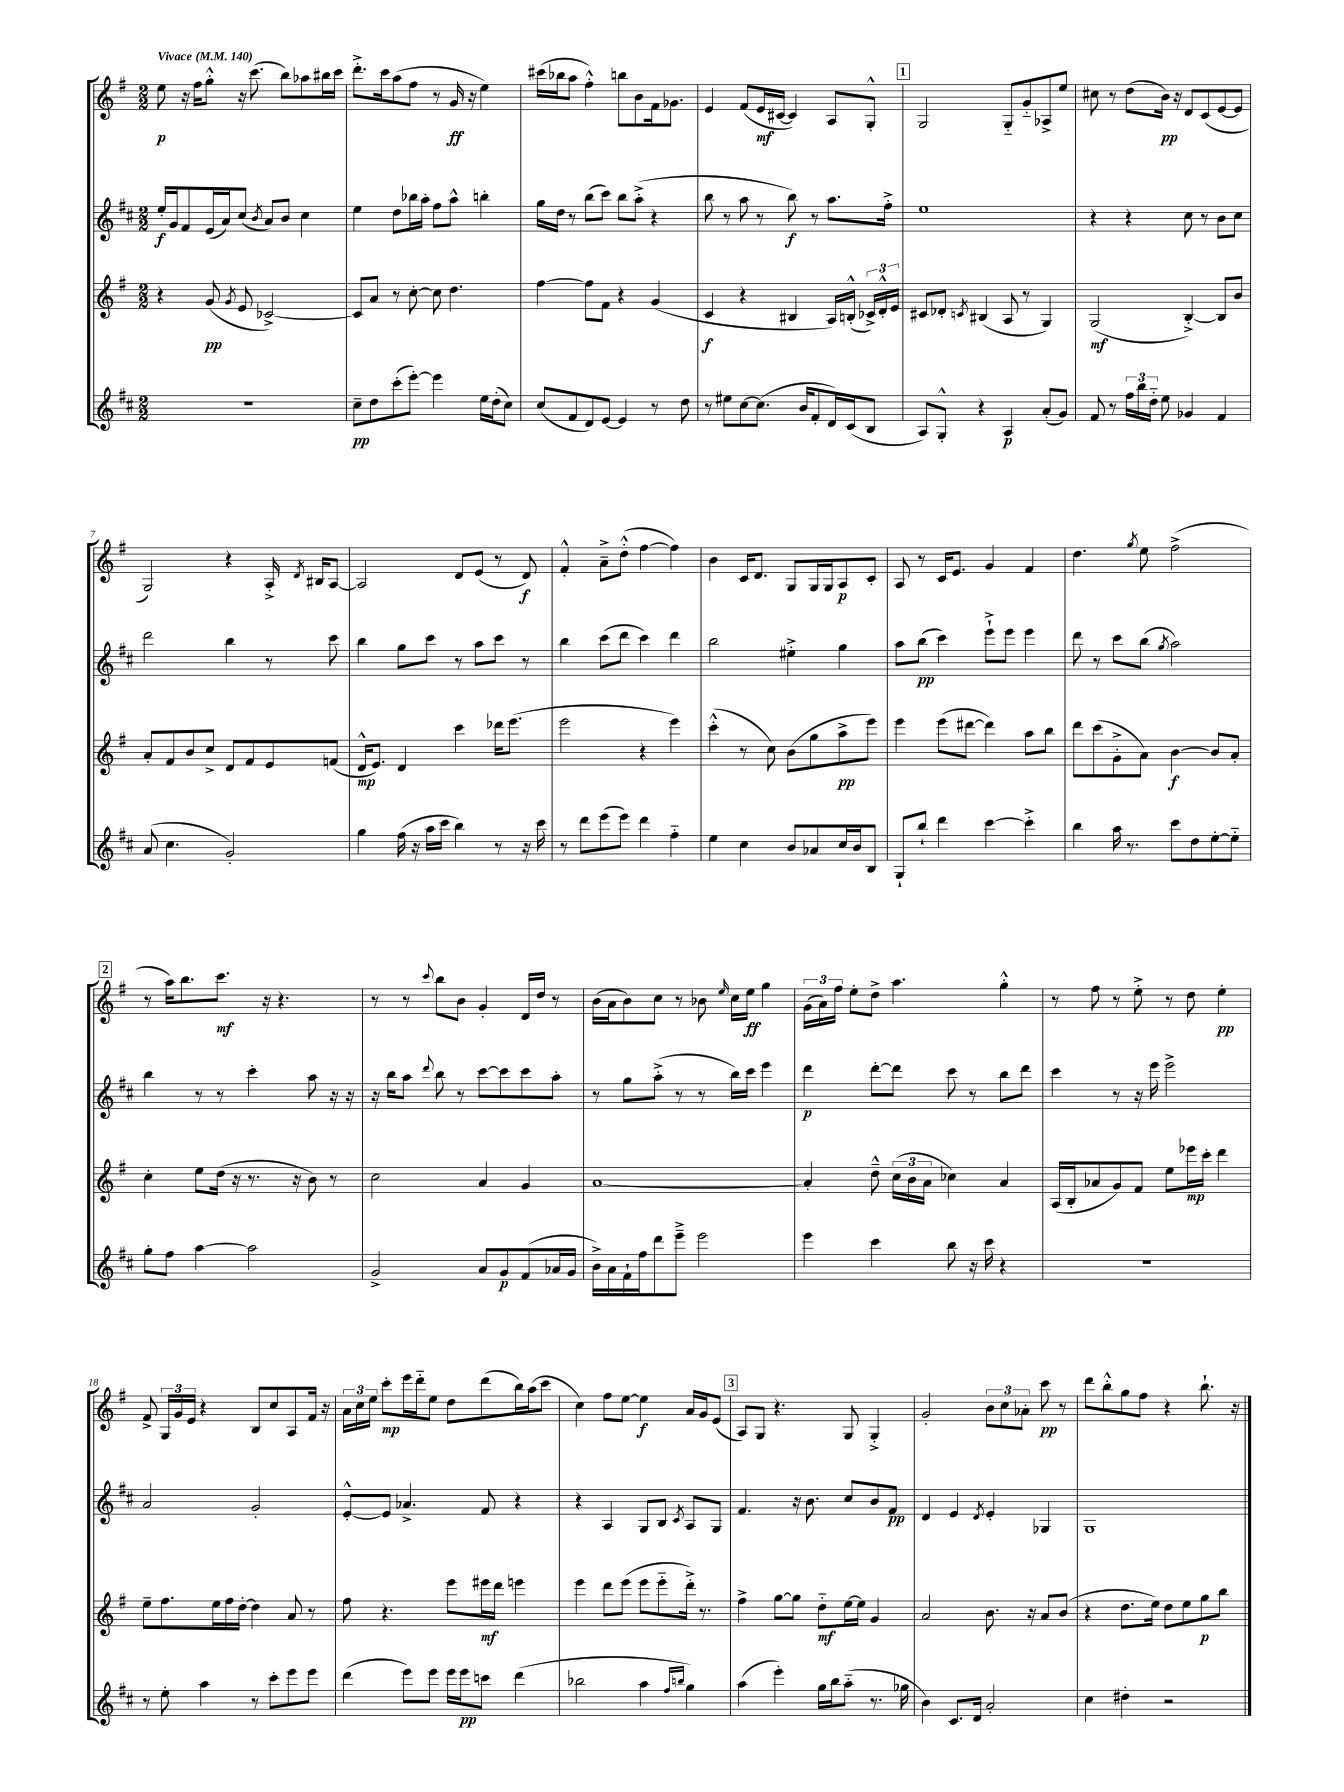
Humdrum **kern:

**kern	**kern	**kern	**kern
*staff4	*staff3	*staff2	*staff1
*clefG2	*clefG2	*clefG2	*clefG2
*k[f#c#]	*k[f#]	*k[f#c#]	*k[f#]
*M2/2	*M2/2	*M2/2	*M2/2
*MM140	*MM140	*MM140	*MM140
1r	4r	16ee'/LL	8ee\
.	.	16g/J	.
.	.	8f#/	16r
.	.	.	16ff#\LK
.	(8g/	(16e/L	8gg'^^\J
.	.	16a/J)	.
.	8qg/	.	.
.	8e/	(8cc#/J	16r
.	.	.	(8.ccc\
.	.	8qb/	.
.	[2c-^/)	8a/L)	.
.	.	8b/J	8bb\L)
.	.	4cc#\	8aa-\
.	.	.	16bb#\L
.	.	.	16ccc\JJ
=	=	=	=
8cc#~\L	8c-/]L	4ee\	8.ddd'^\L
8dd\	8a/J	.	.
.	.	.	16ccc\k
(8ccc#'\	8r	8dd\L	(8aa\
[8eee'\J)	[8cc'\	16bb-\L	8ff#\J
.	.	16aa'\JJ	.
4eee\]	8cc\]	8ff#\L	8r
.	4.dd\	8aa^^\J	16g/
.	.	.	16r
16ee\LL	.	4bb'\	4ee\)
(16dd'\J	.	.	.
8cc#\J)	.	.	.
=	=	=	=
(8cc#/L	[4ff#\	16gg\LL	(16ccc#\LL
.	.	16dd\JJ	16bb-\J
8f#/	.	8r	8aa\J
8d/)	8ff#\]L	(8bb\L	4ff#'^^\)
[8e/J	8f#\J	8ccc#\J)	.
4e/]	4r	8bb\L	8bb\L
.	.	(8aa'^\J	8b\
8r	(4g/	4r	16f#\k
.	.	.	8.g-\J
8dd\	.	.	.
=	=	=	=
8r	4c/	8bb\	4e/
8ee#\L	.	8r	.
[8cc#\	4r	8aa\	(8f#/L
(8.cc#\]J	.	8r	16e/L
.	.	.	[16c#/JJ
.	4B#/	8bb\)	4c#/])
16b/LK	.	.	.
8f#'/	.	8r	.
16d/L)	16A/LL)	8.aa\L	8A/L
(16c#/J	(16B'^^/JJ	.	.
8B/J	24c-^/LL)	.	8G'^^/J
.	24d'^^/	.	.
.	.	16ff#'^\Jk	.
.	24e/JJ	.	.
=	=	=	=
8A/L)	8c#/L	1ee	2G/
8G'^^/J	8d-'/J	.	.
.	8qc/	.	.
4r	(4B#/	.	.
4A/	8A/	.	8G'~/L
.	8r	.	8g'~/
(8a'/L	4G/)	.	8A-^/
8g/J)	.	.	8ee/J
=	=	=	=
8f#/	(2G/	4r	8cc#\
8r	.	.	8r
24ff#\LL	.	4r	(8dd\L
24bb\	.	.	.
24dd'~\JJ	.	.	.
8ee\	.	.	16b\Jk)
.	.	.	16r
4g-/	[4B'^/)	8cc#\	8d/L
.	.	8r	(8c/
4f#/	8B/]L	8b\L	[8e/
.	8b/J	8cc#\J	8e/]J
=	=	=	=
(8a/	8a'/L	2ddd\	2G/)
4.cc#\	8f#/	.	.
.	8b/	.	.
.	8cc^/J	.	.
2g'/)	8d/L	4bb\	4r
.	8f#/	.	.
.	8e/	8r	16A'^/
.	.	.	8qd/
.	.	.	16B#/LK
.	(8f/J	8ccc#\	[8A/J
=	=	=	=
4gg\	16d^^/LK	4bb\	2A/]
.	8.e/J)	.	.
(16ff#\	4d/	8gg\L	.
16r	.	.	.
16aa\LL	.	8ccc#\J	.
16ccc#\JJ	.	.	.
4bb\)	4ccc\	8r	8d/L
.	.	8aa\L	(8e/J
8r	16ddd-\LK	8ccc#\J	8r
.	(8.eee\J	.	.
16r	.	8r	8d/)
16ccc#\	.	.	.
=	=	=	=
8r	2eee\	4bb\	4f#'^^/
8ddd\L	.	.	.
(8eee\	.	(8ccc#\L	8a~^\L
8eee\J)	.	8ddd\J	(8dd'^^\J
4ddd\	4r	4ccc#\)	[4ff#\
4ff#'~\	4eee\)	4ddd\	4ff#\])
=	=	=	=
4ee\	(4ccc'^^\	2bb\	4b\
4cc#\	8r	.	16c/LK
.	.	.	8.d/J
.	8cc\)	.	.
8b/L	(8b\L	4ee#'^\	8G/L
8a-/	8gg\	.	16G/L
.	.	.	16G/J
16cc#/L	8aa^\	4gg\	8A/
16b/J	.	.	.
8B/J	8eee\J)	.	8c'/J
=	=	=	=
8G`/L	4eee\	8aa\L	8A/
8bb`/J	.	(8bb\J	8r
4ddd\	(8eee\L	4ccc#\)	16c/LK
.	.	.	8.e/J
.	[8ddd#\J	.	.
[4ccc#\	4ddd#\])	8eee`^\L	4g/
.	.	8eee\J	.
4ccc#'^\]	8aa\L	4eee\	4f#/
.	8bb\J	.	.
=	=	=	=
4bb\	8ddd\L	8ddd\	4.dd\
.	(8ccc\	8r	.
16aa\	8g'^\	8ccc#\L	.
8.r	.	.	.
.	.	.	8qgg/
.	8a\J)	(8bb\J	8ee\
.	.	8qgg/	.
8ccc#\L	[4b\	2aa\)	(2ff#^\
8dd\	.	.	.
[8ee'\	8b/]L	.	.
8ee'~\]J	8a'/J	.	.
=	=	=	=
8gg'\L	4cc'\	4bb\	8r
8ff#\J	.	.	16aa\LK)
.	.	.	8.bb\
[4aa\	8ee\L	8r	.
.	(16dd\Jk	8r	8.ccc\J
.	16r	.	.
2aa\]	8.r	4ccc#'\	.
.	.	.	16r
.	.	.	4.r
.	16r	.	.
.	8b\)	8aa\	.
.	8r	16r	.
.	.	16r	.
=	=	=	=
2g^/	2cc\	16r	8r
.	.	16bb\LK	.
.	.	8aa\J	8r
.	.	8qqddd/	8qqccc/
.	.	8bb\	8bb\L
.	.	8r	8b\J
8a/L	4a/	[8ccc#\L	4g'/
8g/	.	8ccc#\]	.
(8f#/	4g/	8ccc#\	16d/LL
.	.	.	16dd/JJ
16a-/L	.	8aa'\J	8r
16g/JJ	.	.	.
=	=	=	=
16b^\LL)	[1a	8r	(16b\LL
16a\	.	.	16a\J
16f#`\	.	8gg\L	8b\)
16ff#\J	.	.	.
8ddd\	.	(8aa'^\J	8cc\J
8eee~^\J	.	8r	8r
2eee\	.	8r	8b-\
.	.	.	16qqee/
.	.	16bb\LL)	16cc\LL
.	.	16ccc#\JJ	16ee\JJ
.	.	4eee\	4gg\
=	=	=	=
4eee\	4a'/]	4ddd\	(24g\LL
.	.	.	24a\)
.	.	.	24ff#\JJ
.	.	.	8ee'\L
4ccc#\	8dd~^^\	[8ddd'\L	8dd^\J
.	(24cc\LL	8ddd\]J	4.aa\
.	24b\	.	.
.	24a\JJ	.	.
8bb\	4cc-\)	8ccc#\	.
16r	.	8r	.
16ccc#\	.	.	.
4r	4a/	8bb\L	4gg'^^\
.	.	8ddd\J	.
=	=	=	=
1r	(16A/LL	4ccc#\	8r
.	16B'/J	.	.
.	8a-/	.	8ff#\
.	8g/)	8r	8r
.	8f#/J	16r	8ee'^\
.	.	16eee\	.
.	8ee\L	2eee^\	8r
.	16eee-\L	.	8dd\
.	16ccc'\JJ	.	.
.	4ddd\	.	4ee'\
=	=	=	=
8r	8ee~\L	2a/	8f#^/
8ee'\	8.ff#\	.	24G/LL
.	.	.	24g/
.	.	.	24e/JJ
4aa\	.	.	4r
.	16ee\L	.	.
.	16ff#\	.	.
.	[16dd'\JJ	.	.
8r	4dd\]	2g'/	8B/L
8ccc#'\L	.	.	8cc/
8eee\	8a/	.	8A/
8eee\J	8r	.	16f#/Jk
.	.	.	16r
=	=	=	=
(4ddd\	8ff#\	[8e'^^/L	24a\LL
.	.	.	24cc\
.	.	.	24ee\JJ
.	4.r	8e/]J	8ccc'\L
8eee\L)	.	4.a-^/	16eee\L
.	.	.	16ddd'~\J
8eee\J	.	.	8ee\J
16eee\LL	8eee\L	.	8dd\L
16eee\J	.	.	.
8ccc\J	16eee#\L	8f#/	(8ddd\
.	16ddd\JJ	.	.
(4ddd\	4eee\	4r	16bb\L)
.	.	.	(16aa\J
.	.	.	8ccc\J
=	=	=	=
2bb-\	4eee\	4r	4cc\)
.	8ddd\L	4A/	8ff#\L
.	(8eee\J	.	[8ee\J
4aa\	8eee\L	8G/L	4ee\]
.	8eee'~\	8B/J	.
16qqff#/LL	.	.	.
16qqbb/JJ	.	8qc#/	.
4gg\)	16ddd'^\Jk)	8A/L	16a/LL
.	8.r	.	16g/J
.	.	8G/J	(8e/J
=	=	=	=
(4aa\	4ff#^\	4.f#/	8A/L)
.	.	.	8G/J
4eee'\)	[8gg\L	.	4.r
.	8gg\]J	16r	.
.	.	8.b\	.
16gg\LL	8dd'~\L	.	.
16bb\J	.	.	.
(8aa'~\J	[16ee\L	8cc#/L	8G/
.	16ee\]JJ	.	.
8.r	4g/	8b/	4G'^/
.	.	8f#/J	.
16gg-\	.	.	.
=	=	=	=
4b\)	2a/	4d/	2g'/
8.c#/L	.	4e/	.
16d/Jk	.	.	.
.	.	8qd/	.
2a'/	8.b\	4e'/	12b\L
.	.	.	12cc\
.	.	.	12a-'\J
.	16r	.	.
.	8a/L	4G-/	8ccc\
.	(8b/J	.	8r
=	=	=	=
4cc#\	4r	1G	8ddd\L
.	.	.	8bb'^^\
4dd#'\	8.dd\L	.	8gg\
.	.	.	8ff#\J
.	16ee\Jk)	.	.
2r	8dd\L	.	4r
.	8ee\	.	.
.	8gg\	.	8.bb`\
.	8bb\J	.	.
.	.	.	16r
==	==	==	==
*-	*-	*-	*-
